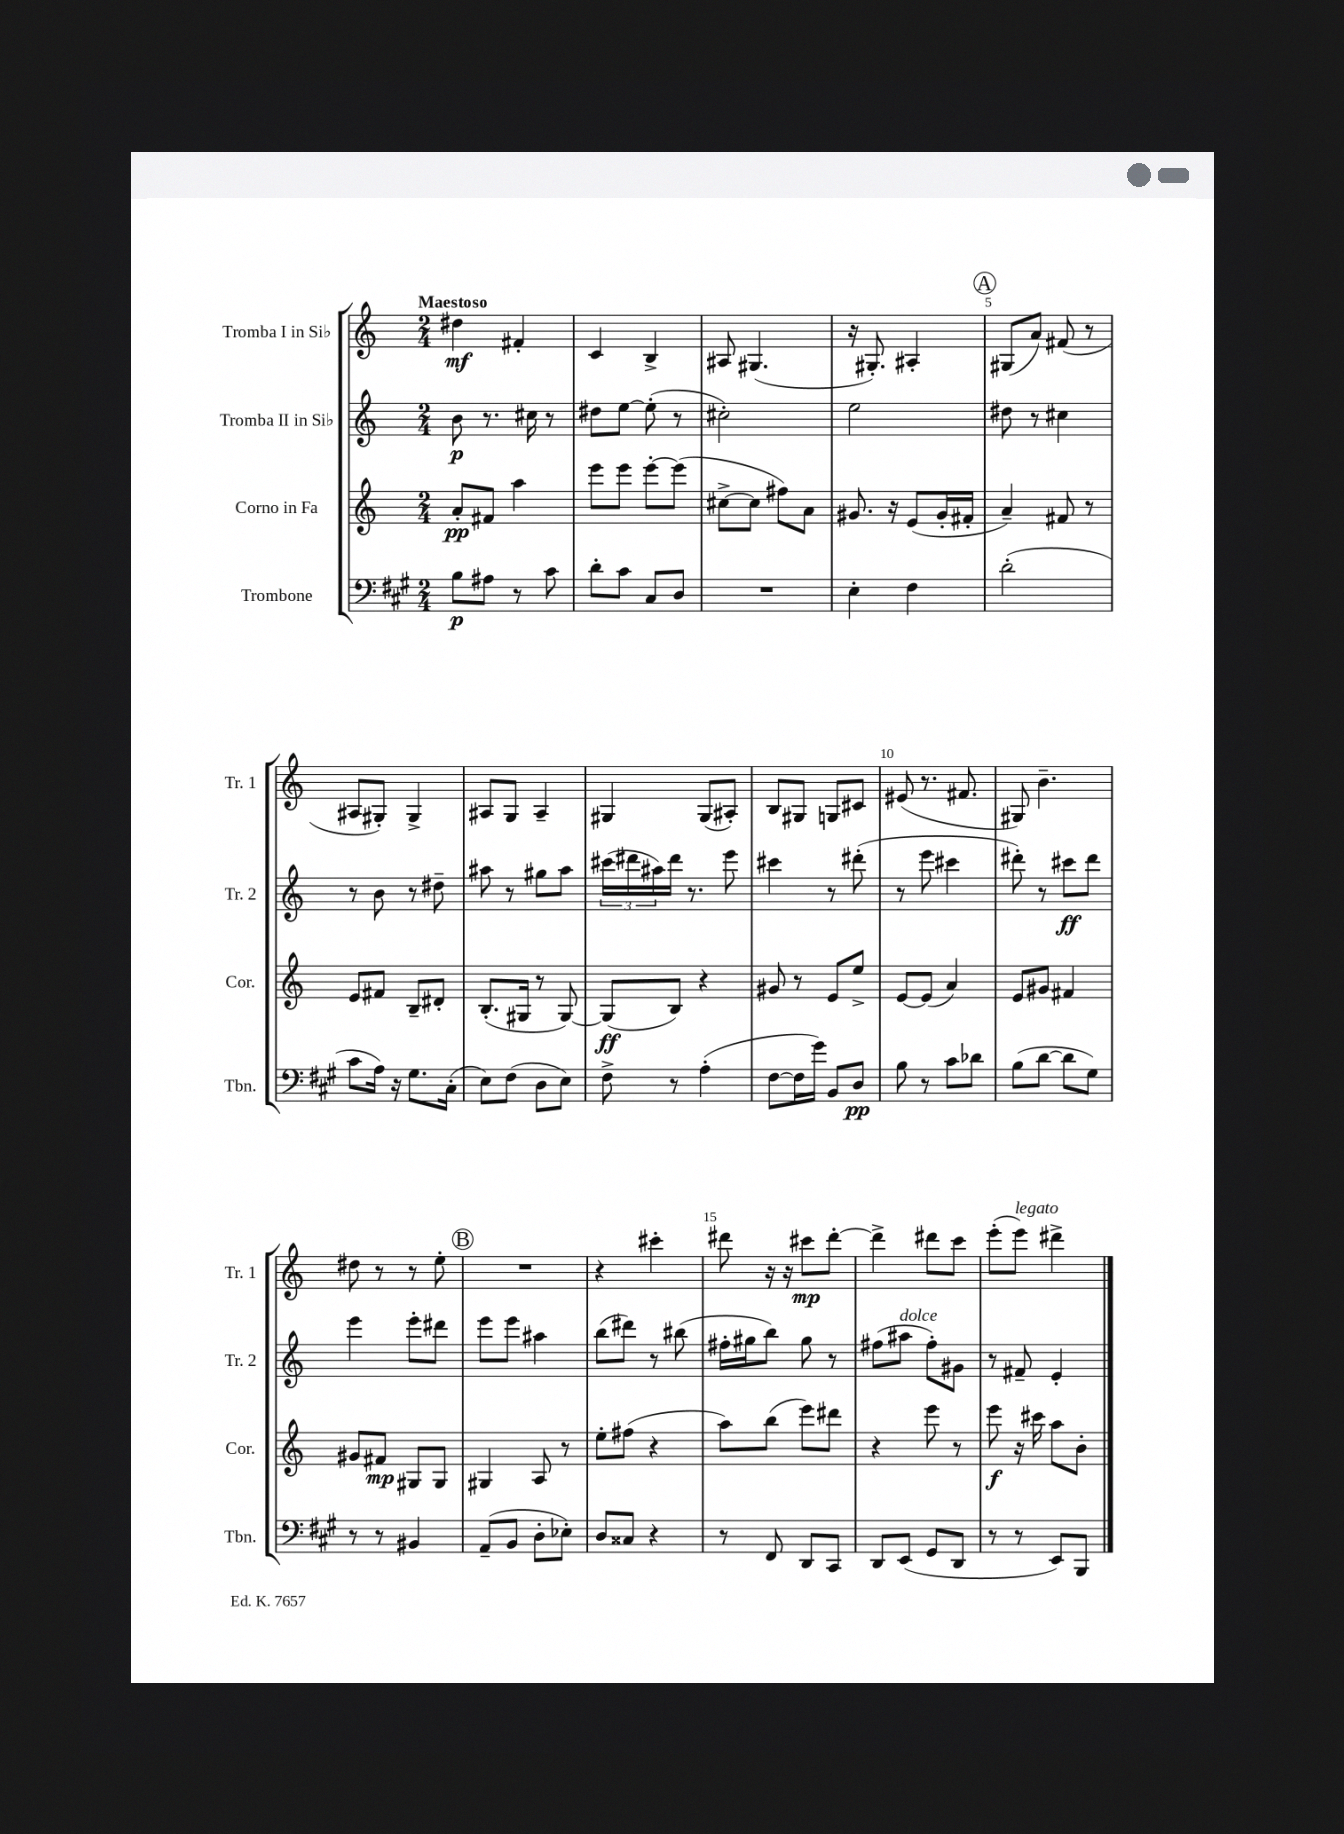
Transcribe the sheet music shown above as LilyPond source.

<<
\new StaffGroup <<
\new Staff = "s0" \with { instrumentName = "Tromba I in Sib" shortInstrumentName = "Tr. 1" } {
    \clef treble \key c \major \numericTimeSignature \time 2/4 \tempo "Maestoso"
    dis''4\mf fis'4-. |
    c'4 b4-> |
    ais8 gis4.( |
    r16 gis8.-.) ais4-. |
    \mark \markup { \circle "A" } gis8( a'8) fis'8( r8 |
    ais8 gis8-.) gis4-> |
    ais8 g8 ais4-- |
    gis4 gis8( ais8-.) |
    b8 gis8 g8 cis'8 |
    eis'8( r8. fis'8. |
    gis8) b'4.-- |
    dis''8 r8 r8 e''8-. |
    \mark \markup { \circle "B" } R2 |
    r4 cis'''4-. |
    dis'''8 r16 r16 cis'''8\mp dis'''8~-. |
    dis'''4-> dis'''8 c'''8 |
    e'''8-.( e'''8^\markup { \italic "legato" }) dis'''4-> \bar "|." |
}
\new Staff = "s1" \with { instrumentName = "Tromba II in Sib" shortInstrumentName = "Tr. 2" } {
    \clef treble \key c \major \numericTimeSignature \time 2/4
    b'8\p r8. cis''16 r8 |
    dis''8 e''8~ e''8-.( r8 |
    cis''2-.) |
    e''2 |
    \mark \markup { \circle "A" } dis''8 r8 cis''4 |
    r8 b'8 r8 dis''8-- |
    ais''8 r8 gis''8 ais''8 |
    \tuplet 3/2 { cis'''16( dis'''16 ais''16) } dis'''16 r8. e'''8 |
    cis'''4 r8 dis'''8-.( |
    r8 e'''8 cis'''4 |
    dis'''8-.) r8 cis'''8\ff dis'''8 |
    e'''4 e'''8-. dis'''8 |
    \mark \markup { \circle "B" } e'''8 e'''8 ais''4 |
    b''8( dis'''8) r8 bis''8( |
    fis''16-. gis''16 b''8) gis''8 r8 |
    fis''8( ais''8^\markup { \italic "dolce" } fis''8-.) gis'8 |
    r8 fis'8-- e'4-. \bar "|." |
}
\new Staff = "s2" \with { instrumentName = "Corno in Fa" shortInstrumentName = "Cor." } {
    \clef treble \key c \major \numericTimeSignature \time 2/4
    a'8-.\pp fis'8 a''4 |
    e'''8 e'''8 e'''8~-. e'''8( |
    cis''8~-> cis''8 fis''8) a'8 |
    gis'8. r16 e'8( gis'16-. fis'16-. |
    \mark \markup { \circle "A" } a'4--) fis'8 r8 |
    e'8 fis'8 b8-- dis'8-. |
    b8.-.( gis16 r8 gis8~) |
    gis8\ff( b8) r4 |
    gis'8 r8 e'8 e''8-> |
    e'8~ e'8( a'4) |
    e'8 gis'8 fis'4 |
    gis'8 fis'8\mp gis8 gis8 |
    \mark \markup { \circle "B" } gis4 a8 r8 |
    e''8-. fis''8( r4 |
    a''8) b''8( e'''8) dis'''8 |
    r4 e'''8 r8 |
    e'''8\f r16 cis'''16 a''8 b'8-. \bar "|." |
}
\new Staff = "s3" \with { instrumentName = "Trombone" shortInstrumentName = "Tbn." } {
    \clef bass \key a \major \numericTimeSignature \time 2/4
    b8\p ais8 r8 cis'8 |
    d'8-. cis'8 cis8 d8 |
    R2 |
    e4-. fis4 |
    \mark \markup { \circle "A" } d'2-.( |
    cis'8 a16) r16 gis8. cis16-.( |
    e8) fis8( d8 e8) |
    fis8-> r8 a4-.( |
    fis8~ fis16 gis'16) b,8 d8\pp |
    b8 r8 cis'8 des'8 |
    b8( d'8~ d'8 gis8) |
    r8 r8 bis,4 |
    \mark \markup { \circle "B" } a,8--( b,8 d8-. ees8-.) |
    d8 cisis8 r4 |
    r8 fis,8 d,8 cis,8 |
    d,8 e,8( gis,8 d,8 |
    r8 r8 e,8) b,,8 \bar "|." |
}
>>
>>
\layout { \context { \Score \override BarNumber.break-visibility = ##(#f #t #t) barNumberVisibility = #(every-nth-bar-number-visible 5) } }
